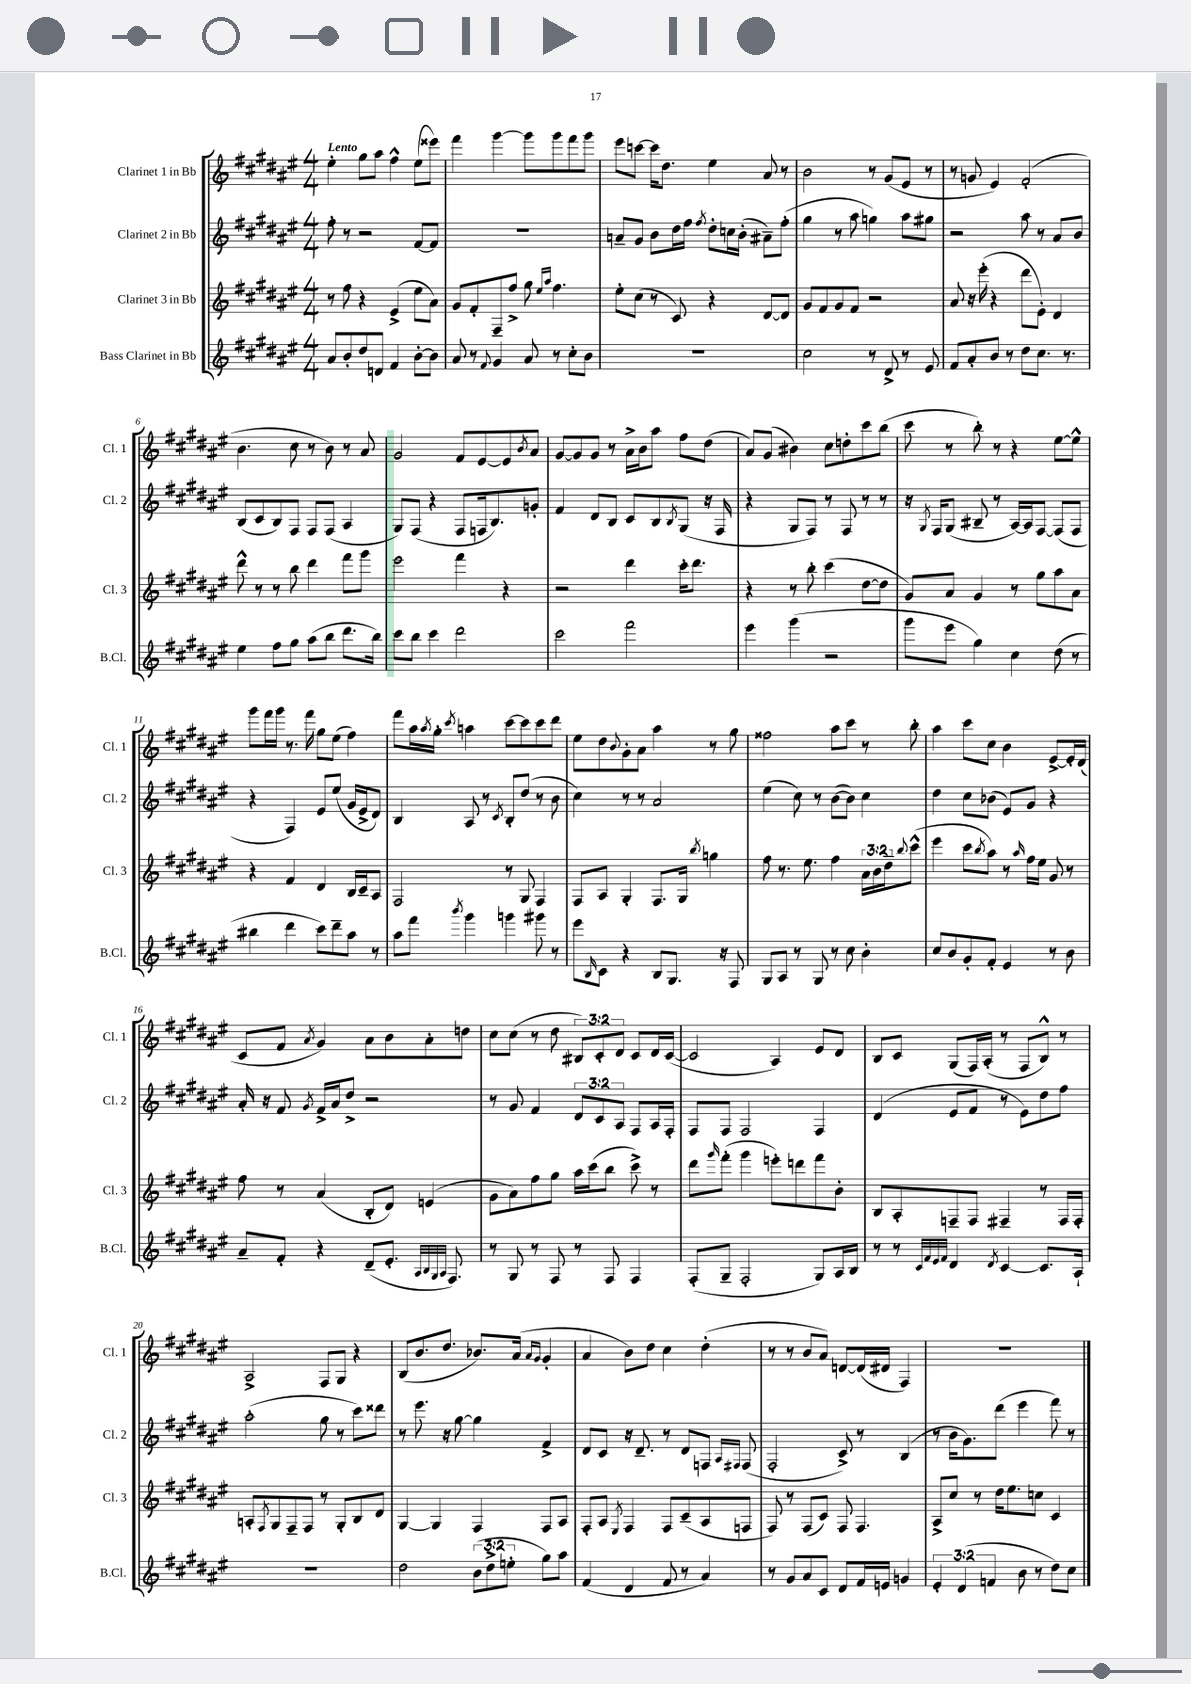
<<
\new StaffGroup <<
\new Staff = "s0" \with { instrumentName = "Clarinet 1 in Bb" shortInstrumentName = "Cl. 1" } {
    \clef treble \key fis \major \numericTimeSignature \time 4/4 \override Staff.TupletNumber.text = #tuplet-number::calc-fraction-text \tempo "Lento"
    eis''4-. gis''8 ais''8 fis''4-^ eis''8( eisis'''8) |
    fis'''4 gis'''4~ gis'''8 gis'''8 fis'''8 gis'''8 |
    eis'''8 c'''8~ c'''16 dis''8. eis''4 ais'8 r8 |
    b'2 r8 gis'8( eis'8 r8 |
    r8 g'8 eis'4) fis'2-.( |
    b'4. cis''8 r8 b'8) r8 ais'8 |
    gis'2 fis'8 eis'8~ eis'8 \acciaccatura { b'8 } ais'8 |
    gis'8~ gis'8 gis'8 r8 ais'16-> b'16 ais''8 fis''8 dis''8( |
    ais'8) gis'8( bis'4) cis''8 d''8-. cis'''8 b''8( |
    cis'''8 r8 b''8-.) r8 r4 eis''8~ eis''8-^ |
    gis'''8 fis'''16 gis'''16 r8. fis'''16 gis''8 eis''8( fis''4) |
    fis'''8 ais''16 \acciaccatura { ais''8 } gis''16-. \acciaccatura { cis'''8 } a''4 cis'''8~ cis'''8 cis'''8 dis'''8 |
    eis''8 dis''8 \appoggiatura { b'8 } gis'8-. ais'8 ais''4 r8 gis''8 |
    fisis''2 ais''8 cis'''8 r8 b''8-. |
    ais''4 cis'''8 cis''8 b'4 eis'8~-> eis'16-. dis'16( |
    cis'8 fis'8 \acciaccatura { ais'8 } gis'4) ais'8 b'8 ais'8-. d''8 |
    cis''8 cis''8( r8 dis''8 \tuplet 3/2 { bis8) cis'8-. dis'8 } cis'8 dis'16 cis'16~( |
    cis'2 ais4) eis'8 dis'8 |
    b8 cis'8 gis8( fis16) ais16-.( r8 fis8 b8-^) r8 |
    ais2-> fis8 gis8 r4 |
    b8( b'8. dis''8. bes'8.) ais'16( \grace { ais'16 gis'16 } gis'4-. |
    ais'4 b'8) dis''8 cis''4 dis''4-.( |
    r8 r8 b'8 ais'8) d'8~ d'16( dis'16 fis4) |
    R1 \bar "|." |
}
\new Staff = "s1" \with { instrumentName = "Clarinet 2 in Bb" shortInstrumentName = "Cl. 2" } {
    \clef treble \key fis \major \numericTimeSignature \time 4/4 \override Staff.TupletNumber.text = #tuplet-number::calc-fraction-text
    fis''8-. r8 r2 fis'8~ fis'8 |
    R1 |
    a'8-- gis'8 b'8 dis''16 fis''16 \acciaccatura { fis''8 } dis''8-. c''16 b'16-.( ais'8--) fis''8-.( |
    gis''4 r8 ais''8 g''4) ais''8 gis''8 |
    r2 ais''8 r8 ais'8 b'8 |
    b8( cis'8 b8) fis8 fis8 fis8( ais4 |
    gis8) fis8( r4 fis8 f16 b8.) g'8-. |
    fis'4 dis'8 b8 cis'8 b8 \acciaccatura { b8 } gis8( r16 fis16 |
    r4 gis8 fis8) r8 fis8 r8 r8 |
    r16 \acciaccatura { gis8 } fis16 gis8( bis8-- r8 ais16~) ais16 fis8~ fis8( fis8 |
    r4 fis4) eis'8 eis''8( gis'16 eis'16-> dis'8) |
    b4 ais8 r8 \acciaccatura { cis'8 } b8-. dis''8( r8 b'8 |
    cis''4) r8 r8 ais'2 |
    eis''4( cis''8) r8 b'8~( b'8) cis''4 |
    dis''4 cis''8 bes'8( eis'8) gis'8 r4 |
    ais'16-. r16 fis'8 \acciaccatura { gis'8 } fis'16-> ais'16 dis''8-> r2 |
    r8 gis'8 fis'4 \tuplet 3/2 { dis'8 cis'8 ais8 } fis8 ais16 fis16-. |
    fis8 fis8 fis2 fis4 |
    dis'4( eis'8 fis'8 r8 eis'8) dis''8 fis''8 |
    ais''2-.( gis''8 r8 cis'''8) disis'''8 |
    r8 eis'''8. r16 gis''8~ gis''4 fis'4-> |
    dis'8 cis'8 r16 dis'8.-- r8 dis'8 f8 \grace { ais16 fis16 } fis8( |
    fis2-. cis'8->) r8 b4( |
    r8 b'16 gis'8.) dis'''8( eis'''4 fis'''8) r8 \bar "|." |
}
\new Staff = "s2" \with { instrumentName = "Clarinet 3 in Bb" shortInstrumentName = "Cl. 3" } {
    \clef treble \key fis \major \numericTimeSignature \time 4/4 \override Staff.TupletNumber.text = #tuplet-number::calc-fraction-text
    r8 fis''8 r4 eis'4->( eis''8 ais'8) |
    gis'8 fis'8-. fis8-- fis''8-> gis''8 \grace { eis''16 ais''16 } fis''4. |
    eis''8-. cis''8( r8 cis'8) r4 dis'8~ dis'8 |
    gis'8 fis'8 gis'8 fis'8 r2 |
    ais'8 r16 eis'''16-.( r4 dis'''8 eis'8-.) dis'4 |
    dis'''8-^ r8 r8 b''8 dis'''4 fis'''8 gis'''8 |
    eis'''2 fis'''4 r4 |
    r2 dis'''4 cis'''16-. dis'''8. |
    r4 r8 b''8-. cis'''4( dis''8~ dis''8 |
    gis'8) ais'8 gis'4 r8 gis''8 ais''8 ais'8 |
    r4 fis'4 dis'4 b16 cis'16-- ais8 |
    fis2 r8 gis8 fis4 |
    fis8 ais8 gis4-. fis8. gis16 \acciaccatura { b''8 } g''4 |
    fis''8 r8. eis''8. fis''4 \tuplet 3/2 { ais'16 b'16 dis''16-- } \appoggiatura { b''8 } cis'''8-^( |
    eis'''4 cis'''8 \acciaccatura { b''8 } ais''8) r8 \grace { ais''16 } fis''16 eis''16 gis'8 r8 |
    fis''8 r8 ais'4( b8-. dis'8) e'4( |
    gis'8 ais'8) fis''8 gis''8 ais''16 cis'''16( b''8 cis'''8->) r8 |
    dis'''8 \grace { gis'''16 } fis'''8-.( gis'''4 e'''8-.) d'''8 fis'''8 b'8-. |
    b8 ais8-. f8-- f8 fis4-- r8 fis16 fis16-. |
    a8-. \acciaccatura { fis8 } gis8 fis8-- fis8 r8 gis8-. b8 dis'8 |
    gis4~ gis4 fis4 fis8 ais8 |
    fis8-. ais8 \acciaccatura { eis8 } fis4 fis8 cis'8--( ais8 f8 |
    fis8) r8 fis8( cis'8) fis8 fis4. |
    ais8-> cis''8 r8 dis''16 eis''8. c''8 cis'4 \bar "|." |
}
\new Staff = "s3" \with { instrumentName = "Bass Clarinet in Bb" shortInstrumentName = "B.Cl." } {
    \clef treble \key fis \major \numericTimeSignature \time 4/4 \override Staff.TupletNumber.text = #tuplet-number::calc-fraction-text
    ais'8 b'8-. dis''8 d'8 fis'4 b'8~-. b'8 |
    ais'8 r8 \appoggiatura { fis'8 } gis'4 ais'8 r8 cis''8-. b'8 |
    R1 |
    cis''2 r8 dis'8-> r8 eis'8 |
    fis'8 ais'8-. b'8 r8 dis''8 cis''8. r8. |
    eis''4 fis''8 gis''8 ais''8( b''8 dis'''8. b''16) |
    cis'''8 b''8 cis'''4 dis'''2 |
    cis'''2 fis'''2 |
    eis'''4 gis'''4( r2 |
    gis'''8 eis'''8 gis''4) cis''4 dis''8( r8 |
    bis''4 dis'''4 cis'''8) dis'''8-- ais''8 r8 |
    ais''8 fis'''8 \acciaccatura { b'''8 } gis'''4 g'''4 gis'''8 r8 |
    eis'''8 \grace { b16 } cis'8 r4 b8 gis8. r16 fis8 |
    gis8 ais8 r8 gis8 r8 cis''8 b'4-. |
    cis''8 b'8 gis'8-. fis'8-. eis'4 r8 b'8 |
    ais'8-- fis'8-. r4 dis'8--( eis'8.-. \grace { ais32 b32 gis32 ais32 } fis8.) |
    r8 gis8 r8 fis8 r8 fis8 fis4 |
    fis8-.( gis8-- fis2-. gis8) ais16 b16 |
    r8 r8 \grace { cis'32 fis'32 eis'32 fis'32 } dis'4 \acciaccatura { dis'8 } cis'4~ cis'8. ais16-! |
    R1 |
    dis''2 \tuplet 3/2 { b'8( dis''8-> e''8-. } gis''8) ais''8 |
    fis'4( dis'4 fis'8 r8 ais'4) |
    r8 gis'8 ais'8 cis'8 dis'8 fis'16 e'16 g'4 |
    \tuplet 3/2 { eis'4-. dis'4( f'4 } b'8 r8 dis''8) cis''8 \bar "|." |
}
>>
>>
